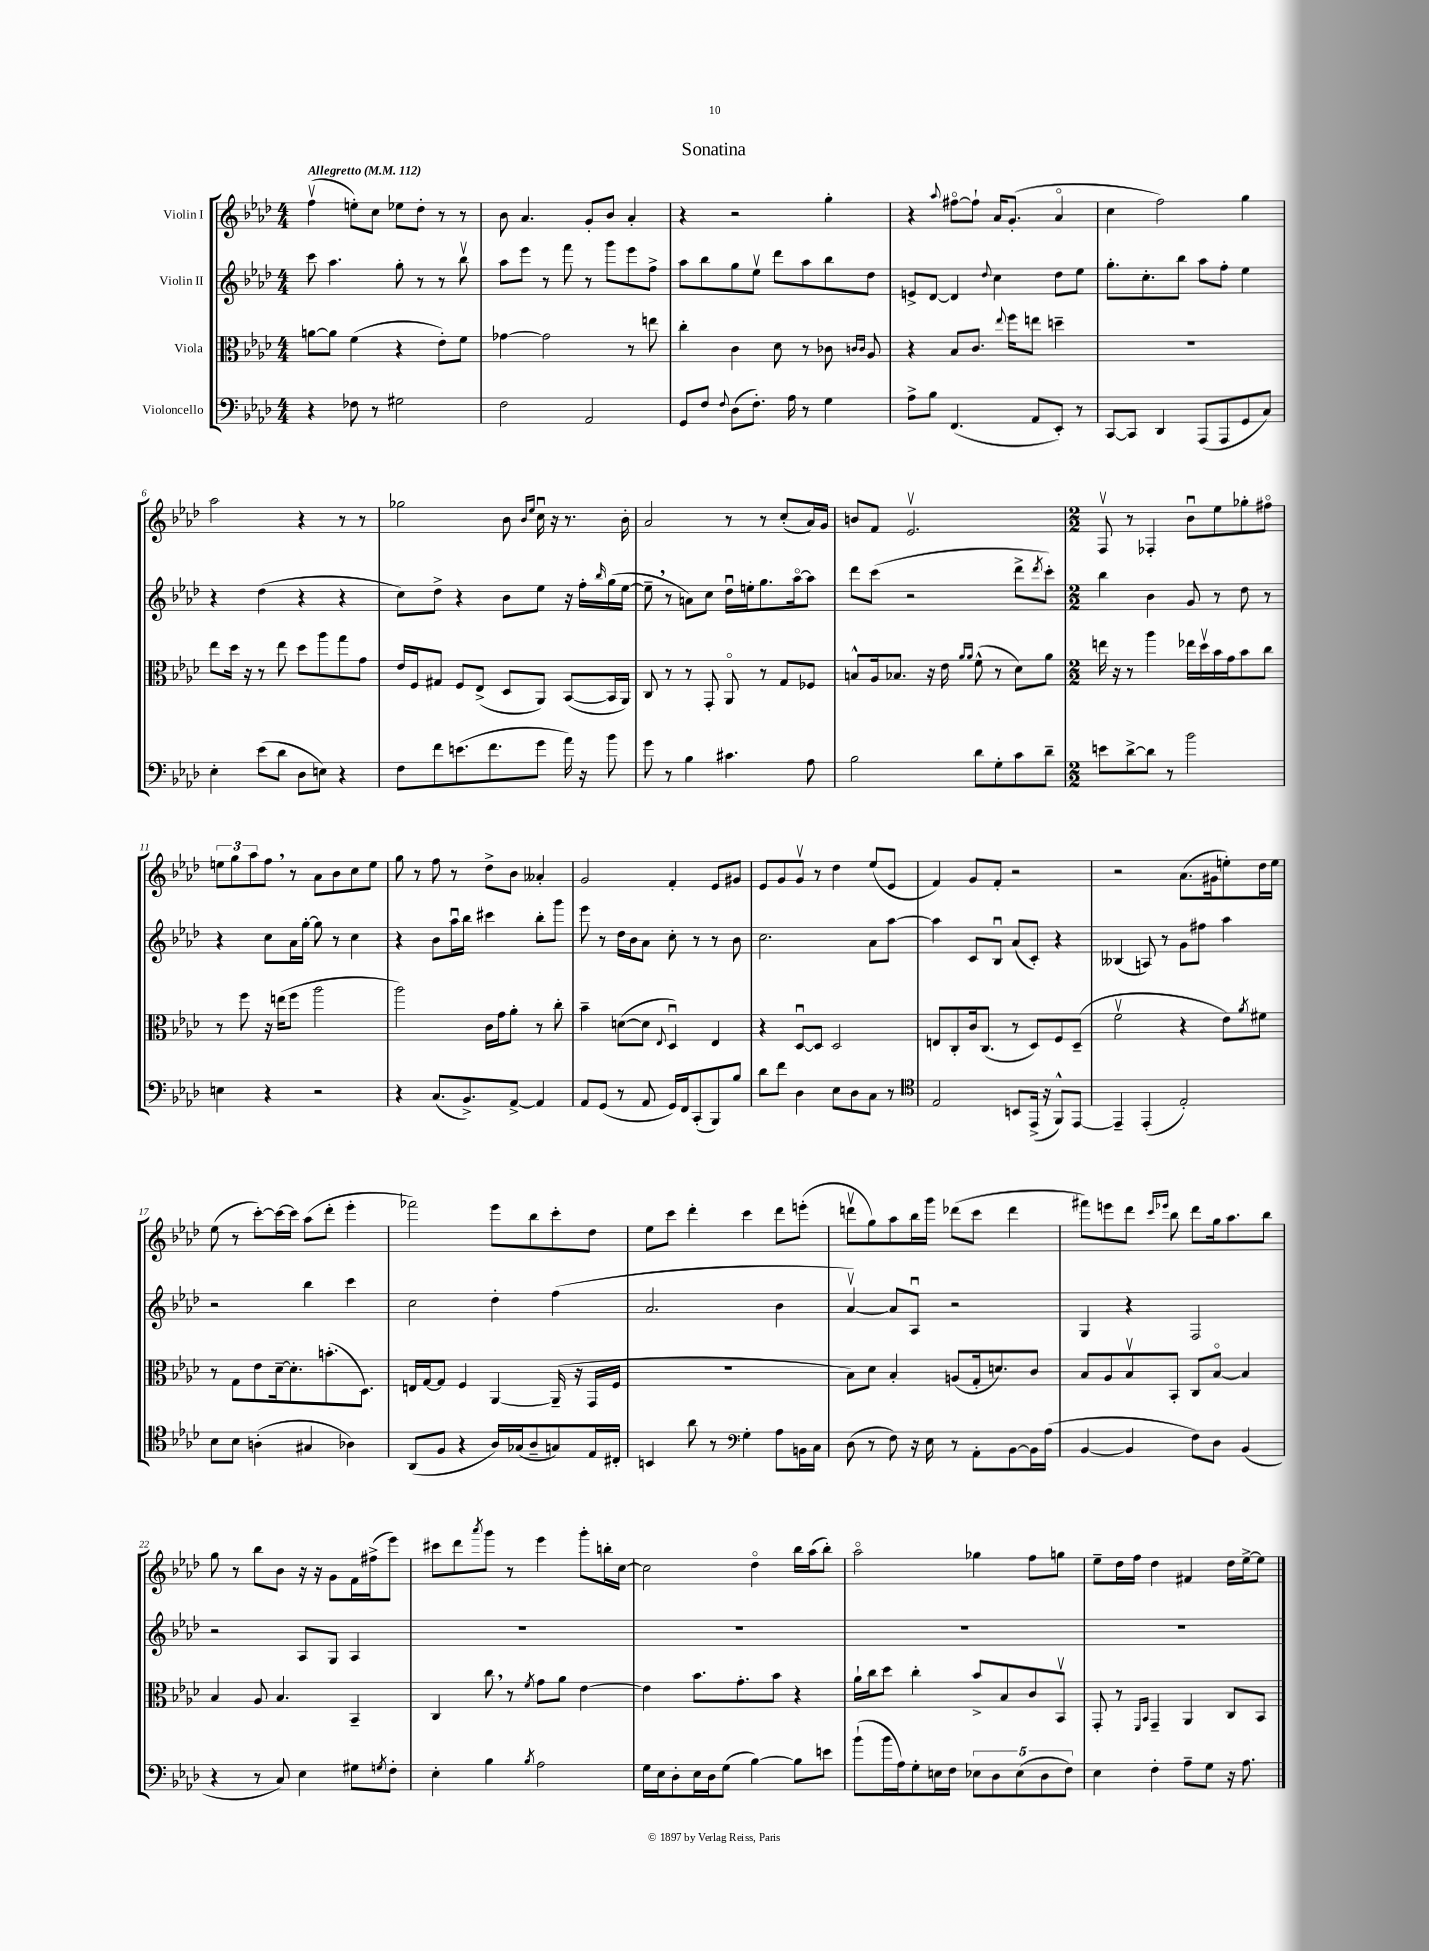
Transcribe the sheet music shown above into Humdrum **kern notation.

**kern	**kern	**kern	**kern
*staff4	*staff3	*staff2	*staff1
*clefF4	*clefC3	*clefG2	*clefG2
*k[b-e-a-d-]	*k[b-e-a-d-]	*k[b-e-a-d-]	*k[b-e-a-d-]
*M4/4	*M4/4	*M4/4	*M4/4
*MM112	*MM112	*MM112	*MM112
4r	[8a	8ccc	(4ffv
.	8a]	4.aa-	.
8F-	(4f	.	8ee')
8r	.	.	8cc
2G#	4r	8gg'	8ee-
.	.	8r	8dd-'
.	8e-')	8r	8r
.	8f	8bb-v	8r
=	=	=	=
2F	[4g-	8aa-	8b-
.	.	8eee-	4.a-
.	2g-]	8r	.
.	.	8fff	.
2AA-	.	8r	8g'
.	.	8ggg	8b-
.	8r	8eee-	4a-'
.	8ee	8ff^	.
=	=	=	=
8GG	4cc'	8aa-	4r
8F	.	8bb-	.
8qqF	.	.	.
(8D-	4c	8gg	2r
8.F')	.	8ee-v	.
.	8d-	8ddd-	.
16A-	.	.	.
8r	8r	8aa-	.
4G	8c-	8bb-	4gg'
.	16qqc	.	.
.	16qqc	.	.
.	8A-	8dd-	.
=	=	=	=
8A-^	4r	8e^	4r
8B-	.	[8d-	.
.	.	.	8qqaa-
(4.FF	8B-	4d-]	[8ff#o
.	8.c	.	8ff#`]
.	.	8qqdd-	.
.	.	4cc	16a-
.	8qqee-	.	.
.	16ff	.	(8.g'
8AA-	8ee	.	.
8EE-')	4dd~	8dd-	4a-o
8r	.	8ee-	.
=	=	=	=
[8CC	1r	8.gg'	4cc
8CC]	.	.	.
.	.	8.cc'	.
4DD-	.	.	2ff)
.	.	8bb-	.
(8AAA-	.	8aa-	.
8AAA-	.	8ff'	.
8GG	.	4ee-	4gg
8C)	.	.	.
=	=	=	=
4E-'	8ee-	4r	2aa-
.	16dd-	.	.
.	16r	.	.
(8e-	8r	(4dd-	.
8d-	8ee-	.	.
8D-	8dd-	4r	4r
8E)	8aa-	.	.
4r	8gg	4r	8r
.	8g	.	8r
=	=	=	=
8F	16e-	8cc)	2gg-
.	16F	.	.
8f	8G#	8dd-^	.
(8.e	8F	4r	.
.	(8E-^	.	.
8.f	.	.	.
.	8D-	8b-	8b-
.	.	.	16qqb-
.	.	.	16qqee-
8g	8AA-)	8ee-	16ccu
.	.	.	16r
16a-)	([8BB-	16r	8.r
16r	.	16ff'	.
.	.	16qqbb-	.
8b-	16BB-]	(16gg	.
.	16AA-)	[16ee-	16b-'
=	=	=	=
8g	8C	8ee-~]	2a-
8r	8r	8r	.
4B-	8r	8a)	.
.	8GG'	8cc	.
4.c#	8AA-o	16dd-u	8r
.	.	16ee'	.
.	8r	8.gg	8r
.	8G	.	(8cc'
.	.	[16aa-o	.
8A-	8F-	8aa-]	16a-)
.	.	.	16g
=	=	=	=
2B-	8B^^	8ddd-	8b
.	16A-	(8ccc	8f
.	8.B-	.	.
.	.	2r	2.e-v
.	16r	.	.
.	16e-	.	.
.	16qqa-	.	.
.	16qqa-	.	.
8d-	(8f^^	.	.
8G'	8r	.	.
8c	8d-)	8ddd-^	.
.	.	8qddd-	.
8d-~	8a-	8ccc')	.
=	=	=	=
*M2/2	*M2/2	*M2/2	*M2/2
8e	16ee	4bb-	8Fv
.	16r	.	.
[8d-^	8r	.	8r
8d-]	4aa-	4b-	4F-'
8r	.	.	.
2b-	16ee-	8g	8b-u
.	16dd-v	.	.
.	16b-	8r	8ee-
.	16g	.	.
.	8b-	8dd-	8gg-'
.	8cc	8r	8ff#o
=	=	=	=
4E	8r	4r	12ee
.	.	.	12gg
.	8ff	.	.
.	.	.	12aa-
4r	16r	8cc	8ff
.	(16ee	.	.
.	8ff	16a-	8r
.	.	[16gg'	.
2r	2aa-	8gg]	8a-
.	.	8r	8b-
.	.	4cc	8cc
.	.	.	8ee
=	=	=	=
4r	2aa-)	4r	8gg
.	.	.	8r
(8.C	.	8b-	8ff
.	.	16aa-u	8r
8.BB-^)	.	16bb-	.
.	16c	4ccc#	8dd-^
.	16g	.	.
[8AA-^	8a-'	.	8b-
4AA-]	8r	8bb-'	4a--'
.	8cc'	8ggg	.
=	=	=	=
8AA-	4b-~	8eee-	2g
(8GG	.	8r	.
8r	([8d	16dd-	.
.	.	16b-	.
8AA-	8d]	8a-	.
.	8qqE-	.	.
16GG)	4D-u)	8cc'	4f'
16FF	.	.	.
(8CC'	.	8r	.
8BBB-)	4E-	8r	8e-
8B-	.	8b-	8g#
=	=	=	=
8d-	4r	2.cc	8e-
8f	.	.	8g
4D-	[8D-u	.	8gv
.	8D-]	.	8r
8E-	2D-	.	4dd-
8D-	.	.	.
8C	.	8a-	(8ee-
8r	.	[8aa-	8e-
=	=	=	=
*clefC4	*	*	*
2E-	8E	4aa-]	4f)
.	8C'	.	.
.	16c	8c	8g
.	(8.C	.	.
.	.	8B-u	8f'
8BB	8r	(8a-	2r
(16EE-^	8D-)	8c')	.
16r	.	.	.
8FF^^)	8F	4r	.
[8EE-	(8D-~	.	.
=	=	=	=
4EE-~]	2fv	(4B--	2r
(4EE-'	.	8A)	.
.	.	8r	.
2E-')	4r	8g	(8.a-
.	.	8ff#	.
.	.	.	16g#
.	8e-)	4aa-	8ee')
.	8qa-	.	.
.	8f#	.	16dd-
.	.	.	16ee
=	=	=	=
8B-	8r	2r	(8ee-
8B-	8G	.	8r
(4A'	8e-	.	[8ccc')
.	[16d-~	.	16ccc_
.	8.d-']	.	16ccc]
4G#	.	4bb-	(8aa-
.	(8.b'	.	8ddd-'
4A-)	.	4ccc	4eee-'
.	8.D-)	.	.
=	=	=	=
(8AA-	16E	2cc	2fff-)
.	[16G	.	.
8F	8G]	.	.
4r	4F	.	.
16A-)	[4AA-	4dd-'	8eee-
(16G-	.	.	.
8A-~	.	.	8bb-
8G)	(16AA-~]	(4ff	8ccc'
.	16r	.	.
16E-	16GG	.	8dd-
16C#'	16F	.	.
=	=	=	=
4BB	1r	2.a-	8ee-
.	.	.	8ccc
8a-	.	.	4ddd-'
8r	.	.	.
*clefF4	*	*	*
4G'	.	.	4ccc
8A-	.	4b-	8ddd-
16BB	.	.	(8eee'
16C	.	.	.
=	=	=	=
(8D-	8B-)	[4a-v)	8dddv
8r	8d-	.	8gg)
8F)	4B-'	8a-]	8aa-
16r	.	8A-u	16bb-
16E-	.	.	16ggg
8r	(8A	2r	(8ddd-
8AA-'	16G'	.	8ccc
.	8.d)	.	.
[8BB-	.	.	4ddd-
16BB-]	8c	.	.
(16A-	.	.	.
=	=	=	=
[4BB-	8B-	4G	8fff#)
.	8A-	.	8eee
4BB-]	8B-v	4r	8ddd-
.	.	.	16qqccc
.	.	.	16qqeee-
.	8BB-'	.	8bb-
8F)	8C	2F	8ddd-
8D-	[8B-o	.	16gg
.	.	.	8.aa-
(4BB-	4B-]	.	.
.	.	.	8bb-
=	=	=	=
4r	4B-	2r	8gg
.	.	.	8r
8r	8A-	.	8bb-
8C)	4.B-	.	8b-
4E-	.	8A-	16r
.	.	.	16r
.	.	8G	8g
8G#	4BB-~	4A-	16f
.	.	.	(16ff#^
8qG	.	.	.
8F'	.	.	8eee-)
=	=	=	=
4E-'	4C	1r	8ccc#
.	.	.	8ddd-
.	.	.	8qaaa-
4B-	8cc	.	8ggg
.	8r	.	8r
8qB-	8qf	.	.
2A-	8g	.	4eee-
.	8a-	.	.
.	[4e-	.	8ggg'
.	.	.	16bb'
.	.	.	[16cc
=	=	=	=
16G	4e-]	1r	2cc]
16E-	.	.	.
8D-'	.	.	.
16E-	8.b-	.	.
16D-	.	.	.
(8G	.	.	.
.	8.g'	.	.
[4B-)	.	.	4dd-o
.	8b-	.	.
8B-]	4r	.	16bb-
.	.	.	(16aa-
8e	.	.	8bb-')
=	=	=	=
(8b-`	16a-`	1r	2aa-o
.	16cc	.	.
16b-	8dd-	.	.
16A-)	.	.	.
8G'	4cc'	.	.
16E	.	.	.
16F	.	.	.
10E-	8b-^	.	4gg-
10D-	.	.	.
.	8B-	.	.
(10E-	.	.	.
.	8c	.	8ff
10D-	.	.	.
.	8BB-v	.	8gg
10F)	.	.	.
=	=	=	=
4E-	8GG'	1r	8ee-~
.	8r	.	16dd-
.	.	.	16ff
.	16qqFF	.	.
.	16qqBB-	.	.
4F'	4GG~	.	4dd-
8A-~	4AA-	.	4f#
8G	.	.	.
16r	8C	.	16dd-
8.A-	.	.	[16ee-^
.	8BB-	.	8ee-]
==	==	==	==
*-	*-	*-	*-
